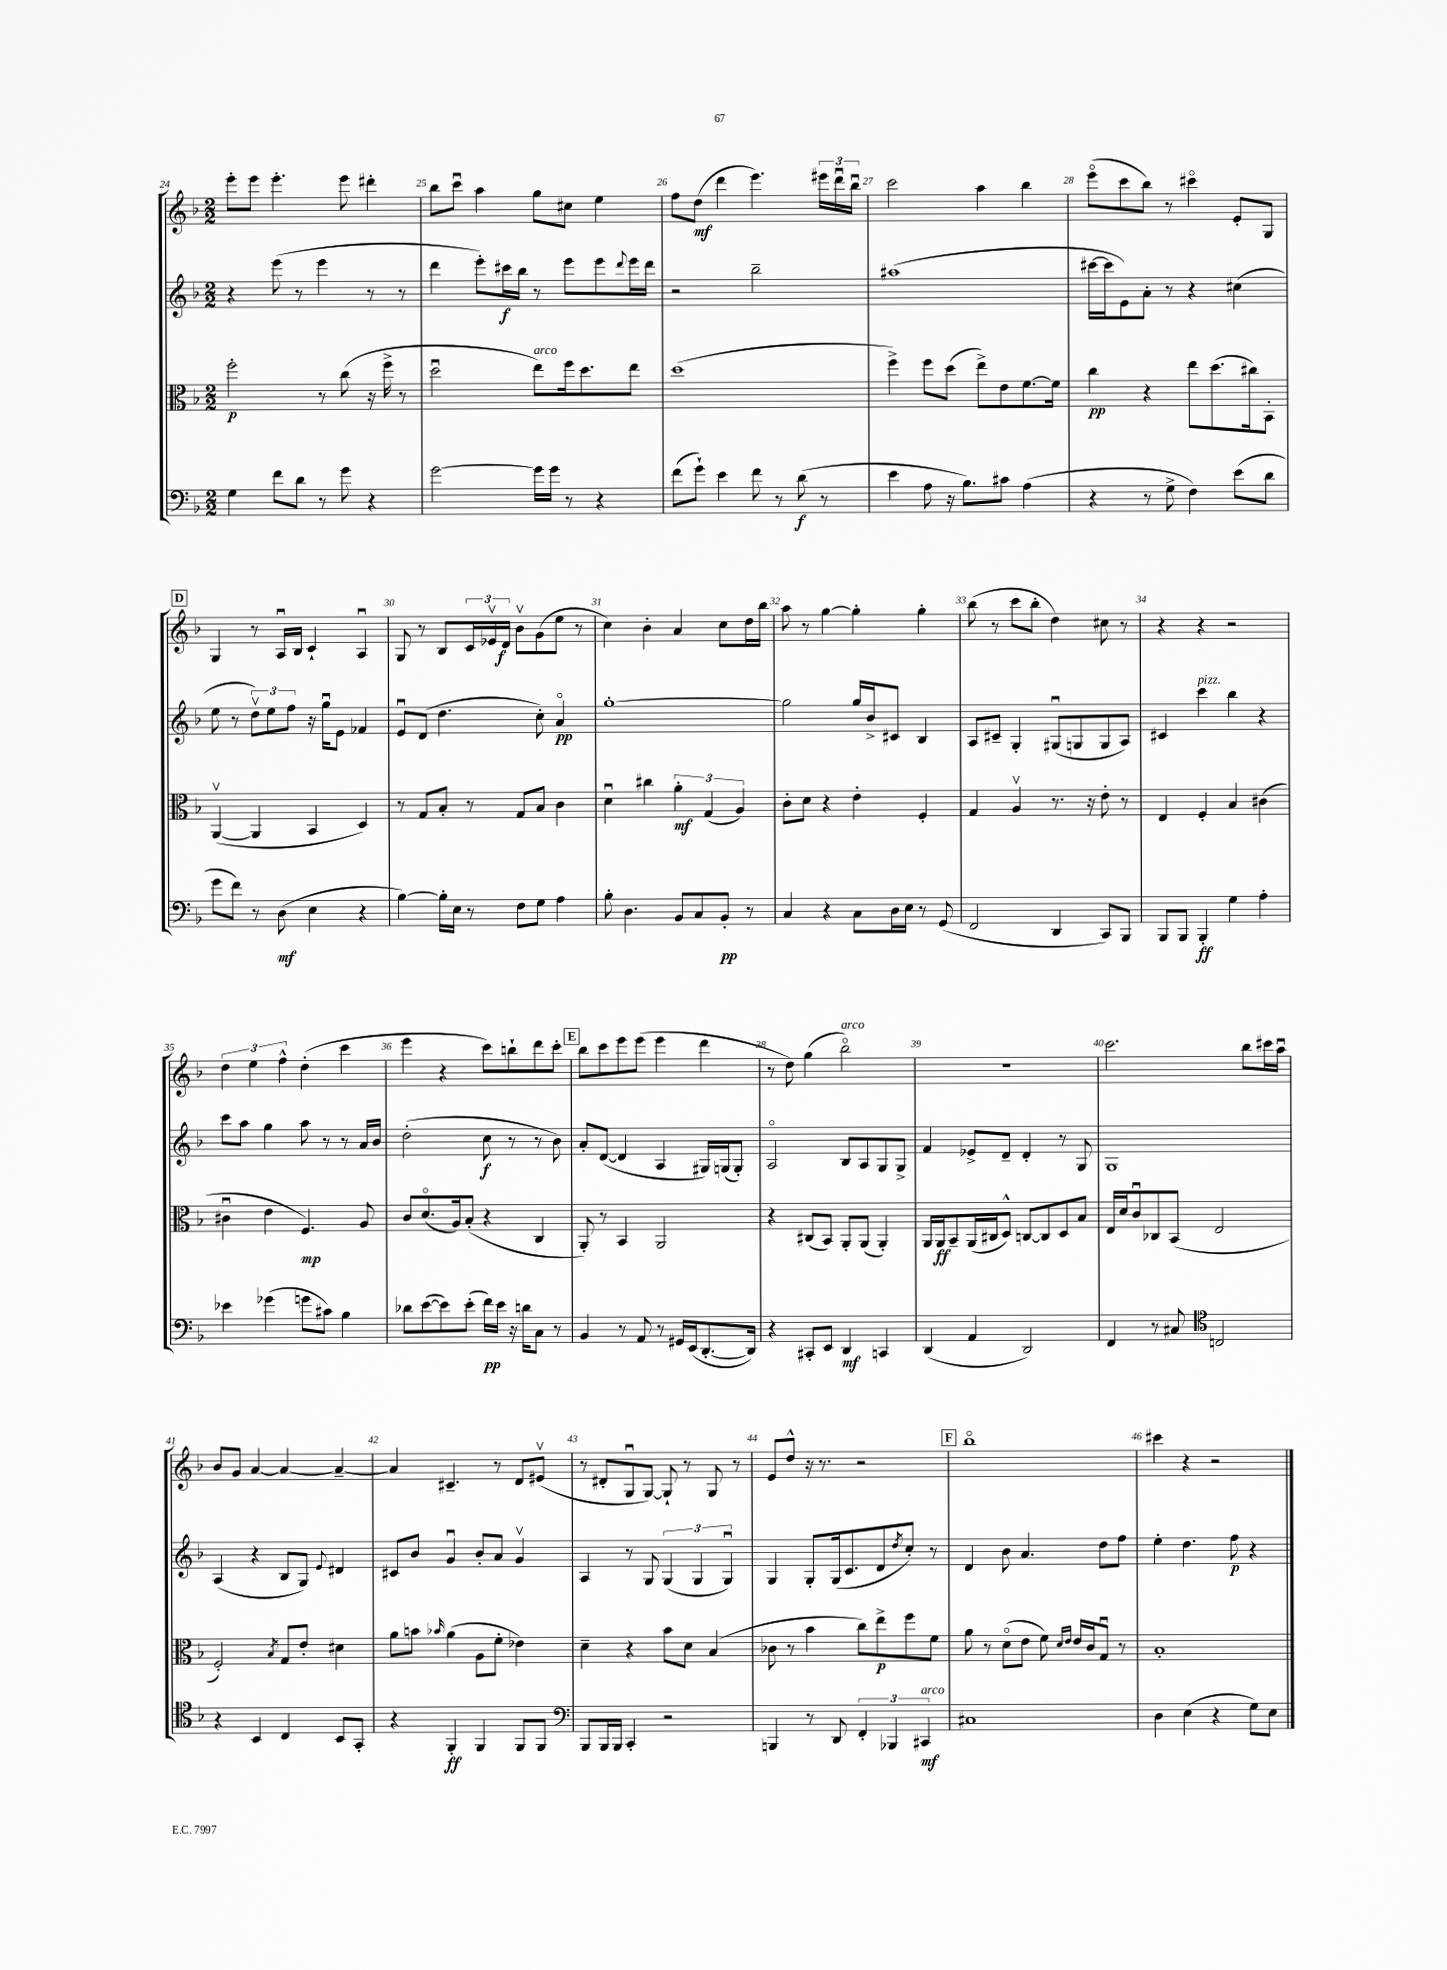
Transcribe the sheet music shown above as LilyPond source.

<<
\new StaffGroup <<
\new Staff = "s0" {
    \clef treble \key f \major \numericTimeSignature \time 2/2
    e'''8-. e'''8 e'''4.-. e'''8 dis'''4-. |
    bes''8 c'''8\downbow a''4 g''8 cis''8 e''4 |
    f''8 d''8\mf( d'''4 e'''4.) \tuplet 3/2 { eis'''16 d'''16\downbow bes''16\downbow } |
    c'''2 a''4 bes''4 |
    e'''8\flageolet( c'''8 bes''8) r8 cis'''4\flageolet e'8-. g8 |
    \mark \markup { \box "D" } g4 r8 a16\downbow bes16 c'4-! a4\downbow |
    g8 r8 bes8 \tuplet 3/2 { c'16 ees'16\upbow d'16\f } bes'8\upbow g'8( e''8 r8 |
    c''4) bes'4-. a'4 c''8 d''16 bes''16 |
    a''8 r8 g''4~ g''4-. g''4-. |
    bes''8( r8 c'''8 bes''8-. d''4) cis''8 r8 |
    r4 r4 r2 |
    \tuplet 3/2 { d''4 e''4 f''4-^ } d''4-.( c'''4 |
    e'''4 r4 c'''8) b''8-! d'''8 c'''8-. |
    \mark \markup { \box "E" } bes''8 c'''8 e'''8 e'''8( e'''4 d'''4 |
    r8 d''8) g''4( bes''2\flageolet^\markup { \italic "arco" }) |
    R1 |
    c'''2. bes''8 cis'''16 a''16\downbow |
    bes'8 g'8 a'4~ a'4~ a'4~-- |
    a'4 cis'4.-- r8 d'8 eis'8\upbow( |
    r8 dis'8-. g8\downbow g8~) g8-! r8 g8 r8 |
    e'8 d''8-^ r16 r8. r2 |
    \mark \markup { \box "F" } bes''1\flageolet |
    cis'''4 r4 r2 \bar "|." |
}
\new Staff = "s1" {
    \clef treble \key f \major \numericTimeSignature \time 2/2
    r4 e'''8( r8 e'''4 r8 r8 |
    d'''4 e'''8-.) cis'''16\f bes''16 r8 e'''8 e'''8 \appoggiatura { d'''8 } e'''16 d'''16 |
    r2 bes''2-- |
    ais''1( |
    cis'''16~ cis'''16 e'8) a'8-. r8 r4 cis''4( |
    \mark \markup { \box "D" } e''8 r8 \tuplet 3/2 { d''8\upbow) e''8 f''8 } r16 g''16\downbow e'8 fes'4 |
    e'8\downbow d'8( d''4. c''8-.) a'4\flageolet\pp |
    g''1~-. |
    g''2 g''16 bes'16-> cis'8 bes4 |
    a8 cis'8-- g4-. gis8\downbow( g8 g8 a8) |
    cis'4 c'''4^\markup { \italic "pizz." } bes''4 r4 |
    c'''8 a''8 g''4 a''8 r8 r8 a'16 bes'16 |
    d''2-.( c''8\f r8 r8 bes'8) |
    \mark \markup { \box "E" } a'8-. d'8~( d'4 a4 gis16) g16( g8-.) |
    a2\flageolet bes8 a8 g8 g8-> |
    f'4 ees'8-> d'8-- d'4-. r8 g8 |
    g1 |
    a4( r4 bes8 g8) \appoggiatura { e'8 } dis'4 |
    cis'8 bes'8 g'4\downbow bes'8-. a'8 g'4\upbow |
    a4 r8 g8 \tuplet 3/2 { g4( g4 g4\downbow) } |
    g4 g8-. g16( c'8. d'8 \acciaccatura { d''8 } c''8-.) r8 |
    \mark \markup { \box "F" } d'4 bes'8 a'4. d''8 f''8 |
    e''4-. d''4. f''8\p r4 \bar "|." |
}
\new Staff = "s2" {
    \clef alto \key f \major \numericTimeSignature \time 2/2
    f''2-.\p r8 c''8( r16 f''16-> r8 |
    d''2\downbow e''8^\markup { \italic "arco" }) f''16 d''8. e''8 |
    d''1( |
    f''4->) f''8 d''8( e''8->) e'8 f'8.~ f'16 |
    c''4\pp r4 e''8 d''8.( cis''16) bes,8-. |
    \mark \markup { \box "D" } a,4~\upbow( a,4 bes,4 d4) |
    r8 g8 bes8-. r8 g8 bes8 c'4 |
    d'4\downbow cis''4 \tuplet 3/2 { a'4-.\mf g4( a4) } |
    c'8-. d'8 r4 e'4-. f4-. |
    g4 a4\upbow r8. r16 e'8-. r8 |
    e4 f4-. bes4 cis'4( |
    cis'4\downbow e'4 f4.\mp) a8 |
    c'8 d'8.\flageolet( a16) bes8-.( r4 c4 |
    \mark \markup { \box "E" } a,8-.) r8 bes,4 a,2 |
    r4 cis8( bes,8) a,8-. a,8( a,4-.) |
    a,16 a,16\ff bes,8-- a,16( cis16 d8-^) c8~ c8 d8 bes8 |
    e16 d'16 c'8\downbow ces8 bes,8( e2 |
    f2-.) \acciaccatura { bes8 } g8 e'8-. dis'4 |
    a'8 b'8 \grace { bes'16 } a'4( a8 f'8-. ees'4) |
    d'4-- r4 bes'8 d'8 bes4( |
    ces'8 r8 bes'4 c''8) e''8->\p f''8 f'8 |
    \mark \markup { \box "F" } a'8 r8 d'8\flageolet( e'8 f'8) \grace { d'16 e'16 } e'16 c'16 g8\downbow r8 |
    bes1-. \bar "|." |
}
\new Staff = "s3" {
    \clef bass \key f \major \numericTimeSignature \time 2/2
    g4 f'8 d'8 r8 g'8 r4 |
    g'2~ g'16 g'16 r8 r4 |
    f'8( g'8-!) e'4 f'8 r8 d'8\f( r8 |
    e'4 a8 r16 bes8.) cis'8 a4( |
    r4 r8 g8-> f4) e'8( d'8 |
    \mark \markup { \box "D" } g'8 f'8) r8 d8\mf( e4 r4 |
    bes4~) bes16-. e16 r8 f8 g8 a4 |
    bes8-. d4. bes,8 c8 bes,8-.\pp r8 |
    c4 r4 c8 d16 e16 r8 g,8( |
    f,2 d,4 c,8) bes,,8 |
    bes,,8 bes,,8 bes,,4-.\ff g4 a4-. |
    ees'4 ges'4( g'8 cis'8) bes4 |
    des'8 e'8~( e'8) e'8-.( f'16\pp) e'16 r16 d'16 c8 r8 |
    \mark \markup { \box "E" } bes,4 r8 a,8 r8 gis,16 e,16( d,8.~-. d,16) |
    r4 cis,8-. e,8 d,4\mf c,4 |
    d,4( a,4 d,2) |
    f,4 r8 cis8 \clef tenor c2 |
    r4 bes,4 c4 bes,8 g,8-. |
    r4 f,4-.\ff f,4 f,8 f,8 |
    \clef bass bes,,8 bes,,16 bes,,16 c,4-. r2 |
    b,,4 r8 d,8 \tuplet 3/2 { f,4-. bes,,4 cis,4\mf^\markup { \italic "arco" } } |
    \mark \markup { \box "F" } cis1 |
    d4 e4( r4 g8) e8 \bar "|." |
}
>>
>>
\layout { \context { \Score currentBarNumber = #24 \override BarNumber.break-visibility = ##(#f #t #t) barNumberVisibility = #all-bar-numbers-visible } }
